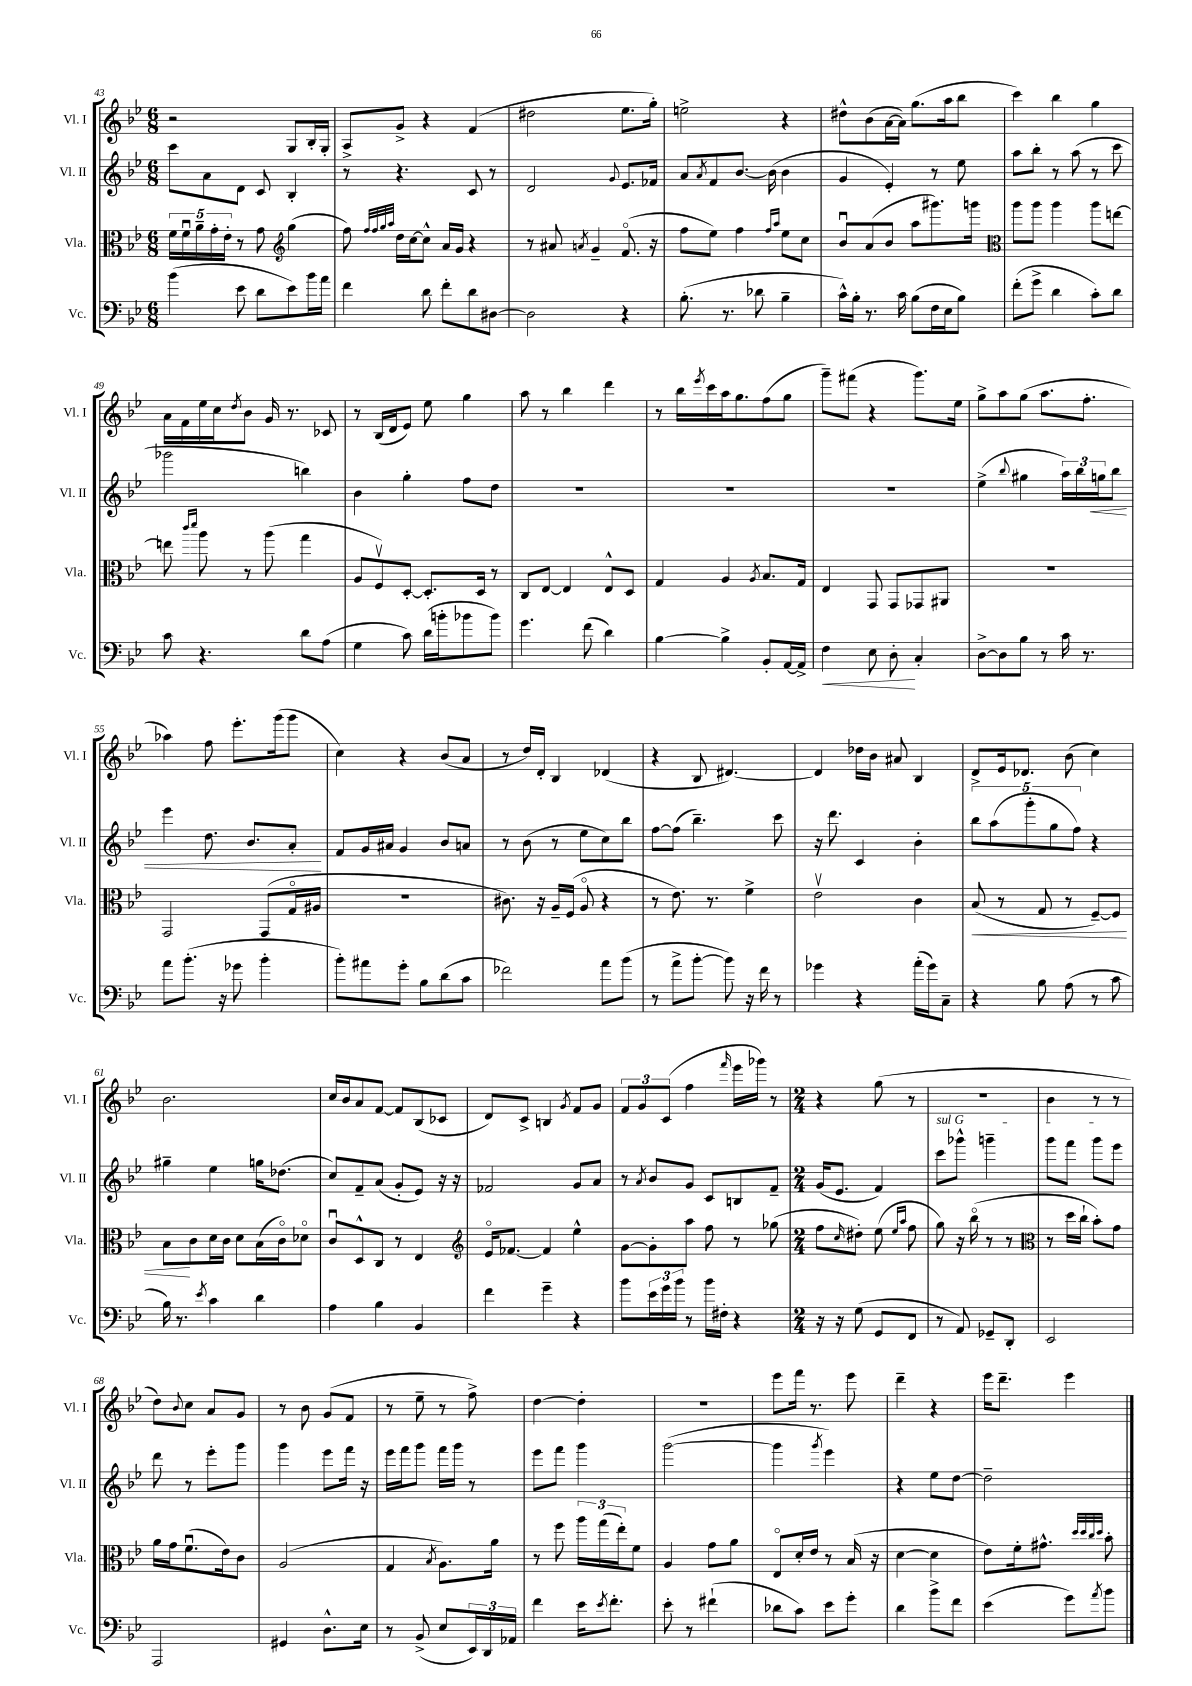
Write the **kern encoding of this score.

**kern	**dynam	**kern	**dynam	**kern	**dynam	**kern
*part4	*part4	*part3	*part3	*part2	*part2	*part1
*staff4	*staff4	*staff3	*staff3	*staff2	*staff2	*staff1
*I"Vc.	*	*I"Vla.	*	*I"Vl. II	*	*I"Vl. I
*I'Vc.	*	*I'Vla.	*	*I'Vl. II	*	*I'Vl. I
*clefF4	*	*clefC3	*	*clefG2	*	*clefG2
*k[b-e-]	*	*k[b-e-]	*	*k[b-e-]	*	*k[b-e-]
*M6/8	*	*M6/8	*	*M6/8	*	*M6/8
=43	=43	=43	=43	=43	=43	=43
(4b-\	.	20f\LL	.	8ccc\L	.	2r
.	.	20fu\	.	.	.	.
.	.	20a~\	.	.	.	.
.	.	.	.	8a\	.	.
.	.	20g'\	.	.	.	.
.	.	20e-'\JJ	.	.	.	.
8e-\	.	8r	.	8d\J	.	.
8d\L	.	8g\	.	8c/	.	.
*	*	*clefG2	*	*	*	*
8e-\)	.	(4gg\	.	4B-'/	.	8G/L
16b-\L	.	.	.	.	.	16B-'/L
16a\JJ	.	.	.	.	.	16G'/JJ
=44	=44	=44	=44	=44	=44	=44
4f\	.	8ff\)	.	8r	.	8A^/L
.	.	32qqff/LLL	.	.	.	.
.	.	32qqff/	.	.	.	.
.	.	32qqgg/	.	.	.	.
.	.	32qqaa/JJJ	.	.	.	.
.	.	16dd\LL	.	4.r	.	8g^/J
.	.	[16cc\J	.	.	.	.
8d\	.	8cc^^\J]	.	.	.	4r
8f'\L	.	16a/LL	.	.	.	.
.	.	16g/JJ	.	.	.	.
8d\	.	4r	.	8c/	.	(4f/
[8D#X\J	.	.	.	8r	.	.
=45	=45	=45	=45	=45	=45	=45
2D#\]	.	8r	.	2d/	.	2dd#X\
.	.	8a#X/	.	.	.	.
.	.	8qan/	.	.	.	.
.	.	4g~/	.	.	.	.
.	.	.	.	8qqg/	.	.
4r	.	(8.f/	.	8.e-/L	.	8.ee-\L
.	.	16r	.	16f-X/Jk	.	16gg'\Jk)
=46	=46	=46	=46	=46	=46	=46
(8.B-'\	.	8ff\L	.	8a/L	.	2een^\
.	.	.	.	8qa/	.	.
.	.	8ee-\J)	.	8f/	.	.
8.r	.	.	.	.	.	.
.	.	4ff\	.	[8.b-/J	.	.
8d-X\	.	.	.	.	.	.
.	.	.	.	(16b-\]	.	.
.	.	16qqff/LL	.	.	.	.
.	.	16qqaa/JJ	.	.	.	.
4B-~\	.	8ee-\L	.	4b-\	.	4r
.	.	8cc\J	.	.	.	.
=47	=47	=47	=47	=47	=47	=47
16c^^\LL)	.	8b-u/L	.	4g/	.	8dd#X^^\L
16B-'\JJ	.	.	.	.	.	.
8.r	.	(8a/	.	.	.	(8b-\
.	.	8b-/J	.	4e-'/)	.	[16a\L
16c\	.	.	.	.	.	16a\JJ])
(8B-\L	.	8aa\L	.	.	.	(8.gg\L
16F\L	.	8.ggg#X\)	.	8r	.	.
16E-\J	.	.	.	.	.	16aa\k
8B-\J)	.	.	.	8ee-\	.	8bb-\J
.	.	16gggn\Jk	.	.	.	.
=48	=48	=48	=48	=48	=48	=48
*	*	*clefC3	*	*	*	*
(8f'\L	.	8aa\L	.	8aa\L	.	4ccc\)
8g^\J	.	8aa\J	.	8bb-'\J	.	.
4d\	.	4aa\	.	8r	.	4bb-\
.	.	.	.	(8aa\	.	.
8c'\L)	.	8aa\L	.	8r	.	4gg\
8d\J	.	[8een\J	.	8ccc\	.	.
!!LO:LB:g=z
=49	=49	=49	=49	=49	=49	=49
8c\	.	8een\]	.	2ggg-X\	.	16a\LL
.	.	.	.	.	.	16f\
.	.	16qqccc/LL	.	.	.	.
.	.	16qqddd/JJ	.	.	.	.
4.r	.	8aa\	.	.	.	16ee-\
.	.	.	.	.	.	16cc\J
.	.	.	.	.	.	8qdd/
.	.	8r	.	.	.	8b-\J
.	.	(8aa\	.	.	.	16g/
.	.	.	.	.	.	8.r
8d\L	.	4gg\	.	4bbn\)	.	.
(8A\J	.	.	.	.	.	8c-X/
=50	=50	=50	=50	=50	=50	=50
4G\	.	8A/L	.	4b-\	.	8r
.	.	8Fv/)	.	.	.	(16B-/LL
.	.	.	.	.	.	16d/J
8c\)	.	[8D'/J	.	4gg'\	.	8e-/J)
(16d\LL	.	8.D'/L]	.	.	.	8ee-\
16bn'\J	.	.	.	.	.	.
8b-X\	.	.	.	8ff\L	.	4gg\
.	.	16D/Jk	.	.	.	.
8b-\J)	.	8r	.	8dd\J	.	.
=51	=51	=51	=51	=51	=51	=51
4.g\	.	8C/L	.	2.r	.	8aa\
.	.	[8E-/J	.	.	.	8r
.	.	4E-/]	.	.	.	4bb-\
(8f\	.	.	.	.	.	.
4d\)	.	8E-^^/L	.	.	.	4ddd\
.	.	8D/J	.	.	.	.
=52	=52	=52	=52	=52	=52	=52
[4B-\	.	4G/	.	2.r	.	8r
.	.	.	.	.	.	16bb-\LL
.	.	.	.	.	.	8qeee-/
.	.	.	.	.	.	16ccc\
4B-^\]	.	4A/	.	.	.	16aa\J
.	.	.	.	.	.	8.gg\
.	.	8qA/	.	.	.	.
8BB-'/L	.	8.B-/L	.	.	.	(8ff\
[16AA/L	.	.	.	.	.	8gg\J
16AA^/JJ]	.	16G/Jk	.	.	.	.
=53	=53	=53	=53	=53	=53	=53
!	!LO:HP:b	!	!	!	!	!
4F\	<	4E-/	.	2.r	.	8ggg~\L)
.	.	.	.	.	.	(8fff#X\J
8E-\	.	8GG/	.	.	.	4r
8D'\	.	8GG/L	.	.	.	.
4C'/	[	8GG-X/	.	.	.	8.ggg\L)
.	.	8AA#X/J	.	.	.	.
.	.	.	.	.	.	16ee-\Jk
=54	=54	=54	=54	=54	=54	=54
[8D^\L	.	2.r	.	(4ee-^\	.	8gg^\L
8D\]	.	.	.	.	.	8aa\
.	.	.	.	8qqbb-/	.	.
8B-\J	.	.	.	4gg#X\	.	(8gg\J
8r	.	.	.	.	.	8.aa\L
16c\	.	.	.	24aa\LL)	.	.
.	.	.	.	24bb-\	.	.
8.r	.	.	.	.	.	8.ff'\J
!	!	!	!	!	!LO:HP:b	!
.	.	.	.	24ggn\J	<	.
.	.	.	.	8bb-\J	.	.
!!LO:LB:g=z
=55	=55	=55	=55	=55	=55	=55
8a\L	.	2GG/	.	4eee-\	.	4aa-X\)
(8.b-'\J	.	.	.	.	.	.
.	.	.	.	8.dd\	.	8ff\
16r	.	.	.	.	.	.
8g-X\	.	.	.	.	.	8.eee-'\L
.	.	.	.	8.b-/L	.	.
4b-'\	.	(8GG/L	.	.	.	.
.	.	.	.	.	.	(16ggg\k
.	.	16G/L	.	8a'/J	.	8ggg\J
.	.	16A#X/JJ	.	.	.	.
.	.	.	.	.	[	.
=56	=56	=56	=56	=56	=56	=56
8b-'\L)	.	2.r	.	8f/L	.	4cc\)
8a#X\	.	.	.	16g/L	.	.
.	.	.	.	16a#X/JJ	.	.
8g'\J	.	.	.	4g/	.	4r
8B-\L	.	.	.	.	.	.
(8d\	.	.	.	8b-/L	.	(8b-/L
8c\J	.	.	.	8an/J	.	8a/J
=57	=57	=57	=57	=57	=57	=57
2f-X\)	.	8.c#X\)	.	8r	.	8r
.	.	.	.	(8b-\	.	16dd/LL)
.	.	16r	.	.	.	16d'/JJ
.	.	16A~/LL	.	8r	.	4B-/
.	.	(16F/JJ	.	.	.	.
.	.	8A/	.	8ee-\L	.	.
8a\L	.	4r	.	8cc\)	.	(4d-X/
(8b-\J	.	.	.	8bb-\J	.	.
=58	=58	=58	=58	=58	=58	=58
8r	.	8r	.	[8ff\L	.	4r
8a^\L	.	8.e-\)	.	(8ff\J]	.	.
[8b-'\J	.	.	.	4.bb-~\)	.	8B-/
.	.	8.r	.	.	.	.
8b-\])	.	.	.	.	.	[4.d#X/)
16r	.	4f^\	.	.	.	.
16f\	.	.	.	.	.	.
8r	.	.	.	8ccc\	.	.
=59	=59	=59	=59	=59	=59	=59
4g-X\	.	2e-v\	.	16r	.	4d#/]
.	.	.	.	8.ddd\	.	.
4r	.	.	.	4c/	.	16dd-X\LL
.	.	.	.	.	.	16b-\JJ
.	.	.	.	.	.	8a#X/
(16a'\LL	.	4c\	.	4b-'\	.	4B-/
16g-\J)	.	.	.	.	.	.
8C~\J	.	.	.	.	.	.
=60	=60	=60	=60	=60	=60	=60
!	!	!	!LO:HP:b	!	!	!
4r	.	(8B-/	<	10bb-\L	.	8d^/L
.	.	.	.	(10aa\	.	.
.	.	8r	.	.	.	16e-/k
.	.	.	.	.	.	8.d-X/J
.	.	.	.	10ggg'\	.	.
8B-\	.	8G/	.	.	.	.
.	.	.	.	10gg\	.	.
(8A\	.	8r	.	.	.	(8b-\
.	.	.	.	10ff\J)	.	.
8r	.	[8F~/L)	.	4r	.	4cc\)
8c\	.	8F/J]	.	.	.	.
!!LO:LB:g=z
=61	=61	=61	=61	=61	=61	=61
16B-\)	.	8B-\L	.	4gg#X~\	.	2.b-\
8.r	.	.	.	.	.	.
.	.	8c\	[	.	.	.
8qe-/	.	.	.	.	.	.
4c\	.	16d\L	.	4ee-\	.	.
.	.	16c\JJ	.	.	.	.
.	.	8d\L	.	.	.	.
4d\	.	(16B-\L	.	16ggn\KL	.	.
.	.	16c\J)	.	(8.dd-X\J	.	.
.	.	8d-X\J	.	.	.	.
=62	=62	=62	=62	=62	=62	=62
4A\	.	8cu/L	.	8cc/L)	.	16cc/LL
.	.	.	.	.	.	16b-/J
.	.	8D^^/	.	8f~/	.	8a/
4B-\	.	8C/J	.	(8a/J	.	[8f/J
.	.	8r	.	8g'/L	.	8f/L]
4BB-/	.	4E-/	.	8e-/J)	.	(8B-/
.	.	.	.	16r	.	8c-X/J
.	.	.	.	16r	.	.
=63	=63	=63	=63	=63	=63	=63
*	*	*clefG2	*	*	*	*
4f\	.	16e-/KL	.	2f-X/	.	8d/L)
.	.	[8.f-X/J	.	.	.	.
.	.	.	.	.	.	8c^/J
4g~\	.	4f-/]	.	.	.	4Bn/
.	.	.	.	.	.	8qg/
4r	.	4ee-^^\	.	8g/L	.	8f/L
.	.	.	.	8a/J	.	8g/J
=64	=64	=64	=64	=64	=64	=64
8b-\L	.	[8g\L	.	8r	.	12f/L
.	.	.	.	.	.	12g/
.	.	.	.	8qa/	.	.
24e-\L	.	8g'\]	.	8b-/L	.	.
24g\	.	.	.	.	.	(12c/J
24b-\JJ	.	.	.	.	.	.
8r	.	8aa\J	.	8g/J	.	4ff\
16b-\LL	.	8ff\	.	8c/L	.	.
16F#X'\JJ	.	.	.	.	.	.
.	.	.	.	.	.	16qqfff/
4r	.	8r	.	8Bn/	.	16eee-\LL
.	.	.	.	.	.	16ggg-X\JJ)
.	.	(8gg-X\	.	8f~/J	.	8r
=65	=65	=65	=65	=65	=65	=65
*M2/4	*	*M2/4	*	*M2/4	*	*M2/4
16r	.	8ff\L	.	(16g/KL	.	4r
16r	.	.	.	8.e-/J	.	.
.	.	16qqcc/	.	.	.	.
(8G\	.	8dd#X'\J)	.	.	.	.
8GG/L	.	(8ee-\	.	4f/)	.	(8gg\
.	.	16qqee-/LL	.	.	.	.
.	.	16qqaa/JJ	.	.	.	.
8FF/J	.	8ff\	.	.	.	8r
=66	=66	=66	=66	=66	=66	=66
!	!	!	!	!LO:TX:a:i:t=sul G	!	!
8r	.	8gg\)	.	8ccc\L	.	2r
8AA/)	.	16r	.	8ggg-X^^\J	.	.
.	.	(16bb-\	.	.	.	.
8GG-X~/L	.	8r	.	4gggn~\	.	.
8DD'/J	.	8r	.	.	.	.
=67	=67	=67	=67	=67	=67	=67
*	*	*clefC3	*	*	*	*
2EE-/	.	8r	.	8ggg\L	.	4b-\
.	.	16dd\LL	.	8fff\J	.	.
.	.	16cc`\JJ	.	.	.	.
.	.	8b-'\L)	.	8ggg\L	.	8r
.	.	8g\J	.	8eee-\J	.	8r
!!LO:LB:g=z
=68	=68	=68	=68	=68	=68	=68
2AAA/	.	16a\LL	.	8ddd\	.	8dd\L)
.	.	16g\J	.	.	.	.
.	.	.	.	.	.	8qqb-/
.	.	(8.fu\	.	8r	.	8cc\J
.	.	.	.	8eee-'\L	.	8a/L
.	.	16e-\k)	.	.	.	.
.	.	8c\J	.	8ggg\J	.	8g/J
=69	=69	=69	=69	=69	=69	=69
4GG#X/	.	(2A/	.	4ggg\	.	8r
.	.	.	.	.	.	8b-\
8.D^^\L	.	.	.	8eee-\L	.	(8g/L
.	.	.	.	16fff\Jk	.	8f/J
16E-\Jk	.	.	.	16r	.	.
=70	=70	=70	=70	=70	=70	=70
8r	.	4G/	.	16eee-\LL	.	8r
.	.	.	.	16fff\J	.	.
(8BB-^/	.	.	.	8ggg\J	.	8ee-~\
.	.	8qB-/	.	.	.	.
8E-/L	.	8.A\L)	.	16fff\LL	.	8r
.	.	.	.	16ggg\JJ	.	.
24EE-/L)	.	.	.	8r	.	8ff^\)
24DD/	.	.	.	.	.	.
.	.	16a\Jk	.	.	.	.
24AA-X/JJ	.	.	.	.	.	.
=71	=71	=71	=71	=71	=71	=71
4f\	.	8r	.	8eee-\L	.	[4dd\
.	.	8ff\	.	8fff\J	.	.
16e-\KL	.	24aa\LL	.	4ggg\	.	4dd'\]
.	.	(24gg\	.	.	.	.
8qe-/	.	.	.	.	.	.
8.f'\J	.	.	.	.	.	.
.	.	24ee-'\J)	.	.	.	.
.	.	8f\J	.	.	.	.
=72	=72	=72	=72	=72	=72	=72
8e-'\	.	4A/	.	([2ggg\	.	2r
8r	.	.	.	.	.	.
(4f#X`\	.	8g\L	.	.	.	.
.	.	8a\J	.	.	.	.
=73	=73	=73	=73	=73	=73	=73
8d-X\L	.	8E-/L	.	4ggg\]	.	8eee-\L
8c\J)	.	16d'/L	.	.	.	16fff\Jk
.	.	16e-/JJ	.	.	.	8.r
.	.	.	.	8qggg/	.	.
8e-\L	.	8r	.	4eee-\)	.	.
8g'\J	.	(16B-/	.	.	.	8eee-\
.	.	16r	.	.	.	.
=74	=74	=74	=74	=74	=74	=74
4d\	.	[4d\	.	4r	.	4ddd~\
8b-^\L	.	4d\]	.	8ee-\L	.	4r
8f\J	.	.	.	[8dd\J	.	.
=75	=75	=75	=75	=75	=75	=75
(4e-\	.	8e-\L)	.	2dd~\]	.	16eee-\KL
.	.	.	.	.	.	8.ddd~\J
.	.	16f'\k	.	.	.	.
.	.	8.g#X^^\J	.	.	.	.
8g\L)	.	.	.	.	.	4eee-\
.	.	32qqdd/LLL	.	.	.	.
.	.	32qqdd/	.	.	.	.
.	.	32qqcc/	.	.	.	.
8qa/	.	32qqdd/JJJ	.	.	.	.
8b-\J	.	8b-'\	.	.	.	.
==	==	==	==	==	==	==
*-	*-	*-	*-	*-	*-	*-
